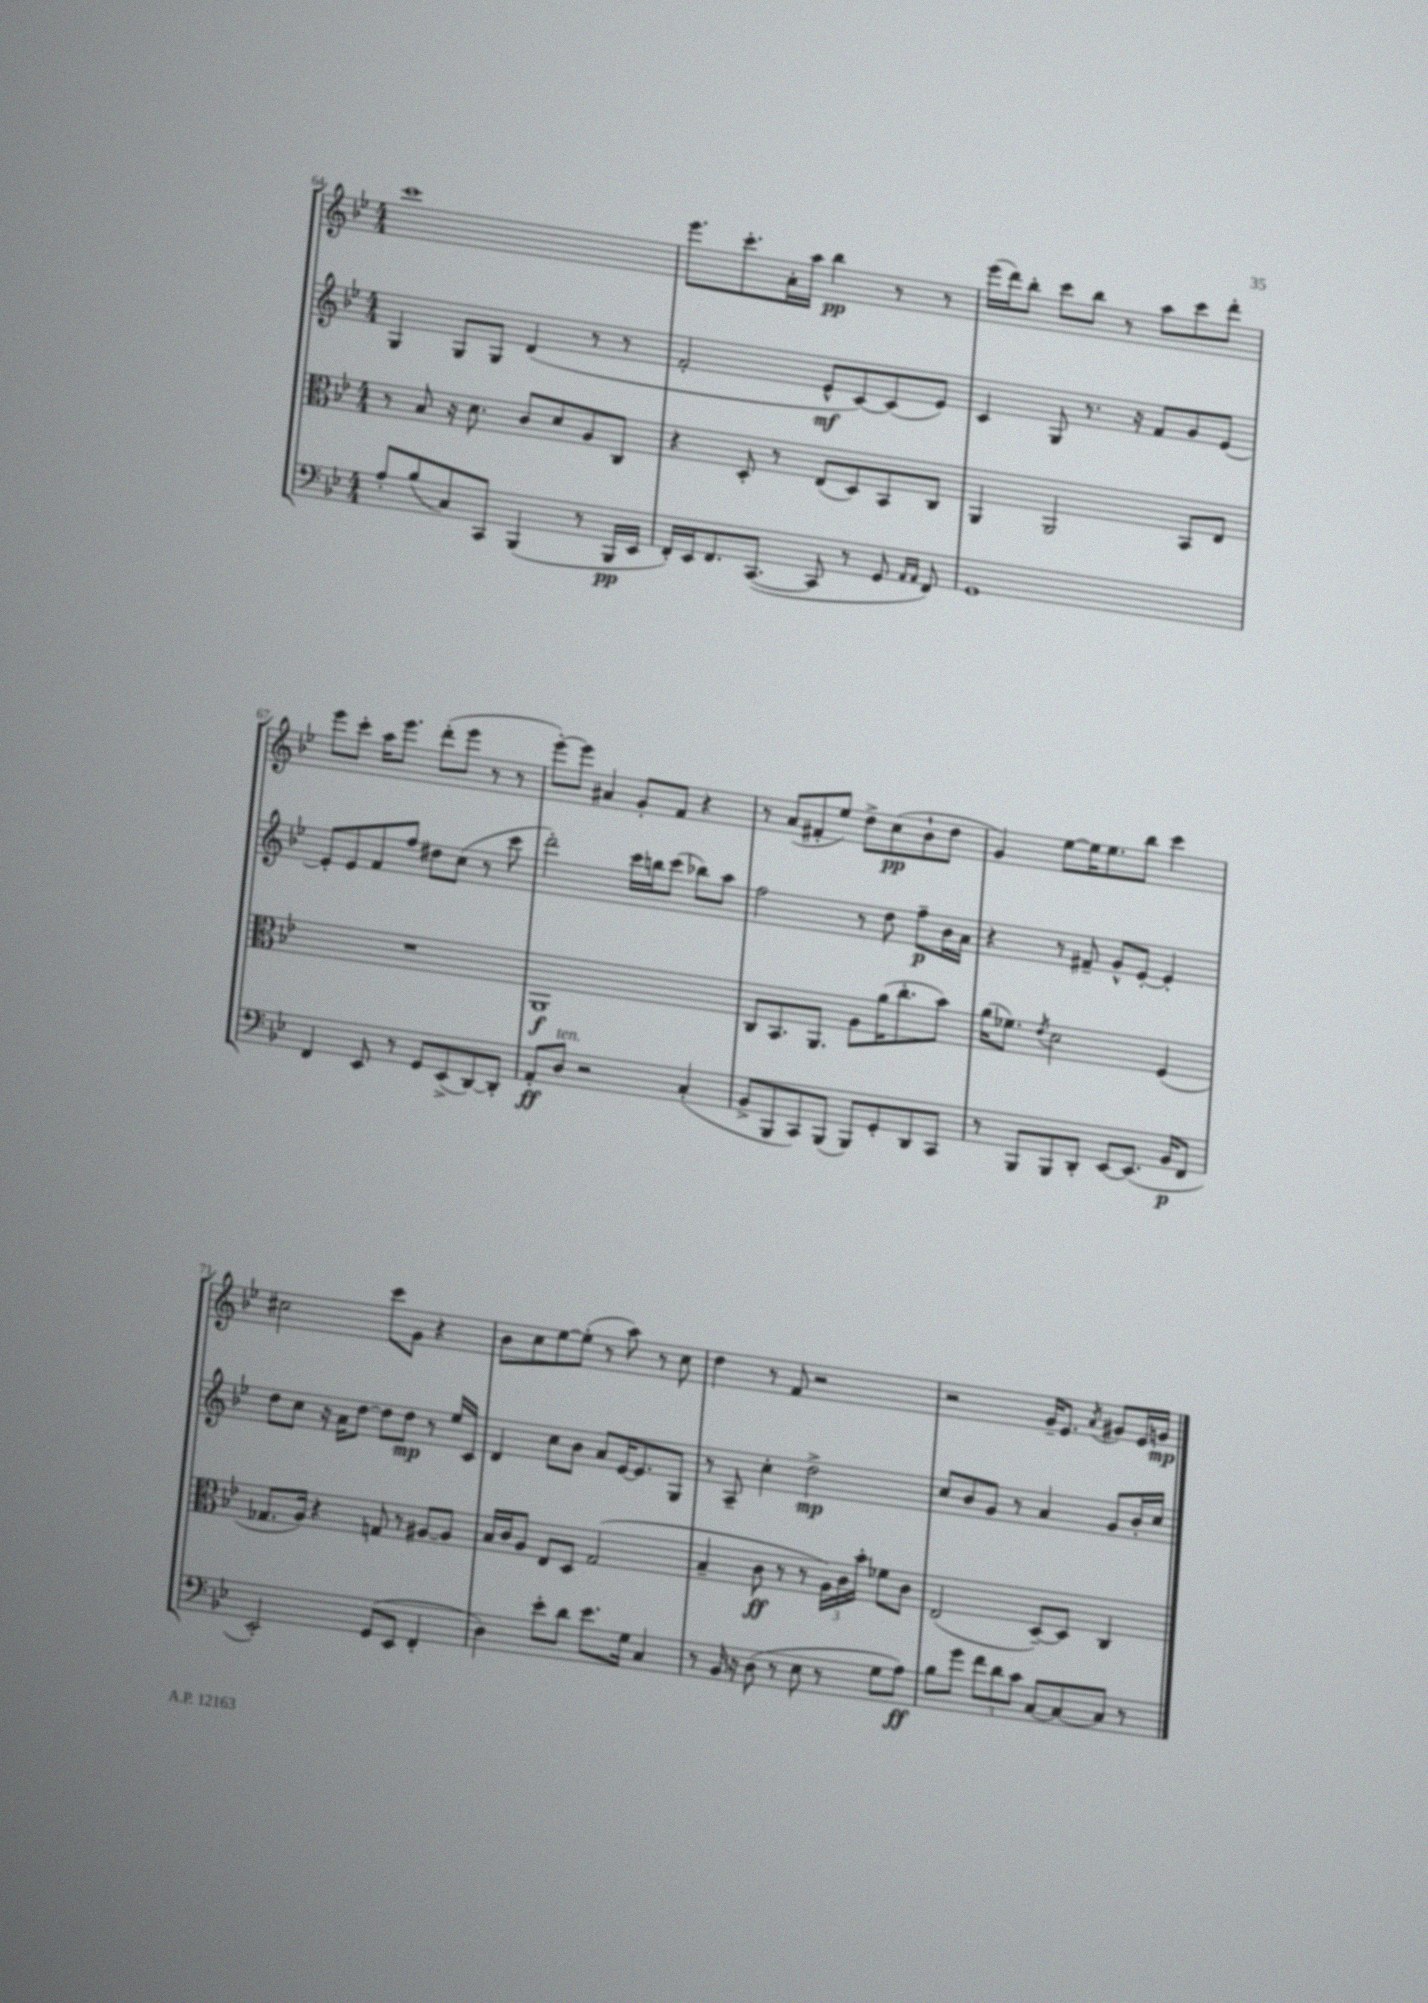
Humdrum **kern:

**kern	**kern	**kern	**kern
*staff4	*staff3	*staff2	*staff1
*clefF4	*clefC3	*clefG2	*clefG2
*k[b-e-]	*k[b-e-]	*k[b-e-]	*k[b-e-]
*M4/4	*M4/4	*M4/4	*M4/4
8A'/L	8r	4G/	1ccc
(8B-/	8B-/	.	.
8C/)	16r	8G/L	.
.	8.d\	.	.
8CC/J	.	8G/J	.
(4BBB-/	8c/L	(4d/	.
.	8d/	.	.
8r	8A/	8r	.
16BBB-/LL	8C/J	8r	.
16EE-/JJ	.	.	.
=	=	=	=
16FF'/LL)	4r	2f'/	8.eee-\L
16EE-/J	.	.	.
8.FF/	.	.	.
.	.	.	8.ccc'\
.	8D'/	.	.
([8.CC/J	.	.	.
.	8r	.	16a'\L
.	.	.	16aa\JJ
8CC/]	(8E-/L	8e-^^/L	4bb-\
8r	8D/)	[8c/)	.
8GG/	8BB-/	(8c/]	8r
16qqAA/LL	.	.	.
16qqAA/JJ	.	.	.
8FF/)	8C/J	8e-/J)	8r
=	=	=	=
1GG	4AA/	4c/	(16eee-\LL
.	.	.	16ddd\J)
.	.	.	8bb-'\J
.	2AA/	8G/	8ccc\L
.	.	8.r	8bb-\J
.	.	.	8r
.	.	16r	.
.	.	8f/L	8aa\L
.	8BB-/L	8g/	8ccc\
.	8E-/J	[8e-/J	8ddd'\J
=	=	=	=
4FF/	1r	8e-'/]L	8eee-\L
.	.	8e-/	8ccc'\J
8EE-/	.	8f/	16aa\LK
.	.	.	8.eee-\J
8r	.	8ff/J	.
8GG/L	.	8dd#\L	(8ddd'\L
(8EE-^/	.	(8cc\J	8eee-\J
[8DD/)	.	8r	8r
8DD'/]J	.	8ccc\	8r
=	=	=	=
8AA'/L	1AA	2ddd'\)	[8eee-'\L)
8D/J	.	.	8eee-\]J
2r	.	.	4a#/
.	.	16ccc\LL	8g'/L
.	.	16bb\J	.
.	.	(8ccc\J	8f/J
(4C'/	.	8bb-\L)	4r
.	.	8aa\J	.
=	=	=	=
8BB-^/L	8C/L	2ff\	8r
8BBB-/	8.BB-/	.	(8a/L
8CC/)	.	.	8f#'/
.	8.AA/J	.	.
(8BBB-/J	.	.	8ee-/J)
8BBB-/L)	8A\L	8r	8dd^\L
8GG'/	(16a\K	8dd\	(8cc\
.	8.cc'\	.	.
8DD/	.	8ff~\L	8b-`\
8CC/J	8b-\J)	16b-\L	8dd\J
.	.	16a\JJ	.
=	=	=	=
8r	(16a\LK	4r	4g/)
.	8.f-\J)	.	.
8BBB-/L	.	.	.
.	8qe-/	.	.
8BBB-/	2d\	8r	[8ee-\L
8DD'/J	.	8f#~/	16ee-\]K
.	.	.	8.ee-\
[8EE-/L	.	8g^^/L	.
(8.EE-/]J	.	[8e-'/J	8bb-\J
.	(4F/	4e-'/]	4ccc\
16BB-/LK	.	.	.
8FF/J	.	.	.
=	=	=	=
2EE-'/)	8.G-/L	8dd\L	2cc#\
.	.	8cc\J	.
.	16A/Jk)	.	.
.	4r	16r	.
.	.	16a\LK	.
.	.	[8dd\J	.
(8GG/L	8G/	8dd\]L	8ccc\L
8EE-/J	8r	8dd\J	8g\J
4FF'/	[8A#/L	8r	4r
.	8A#/]J	16ee-/LL	.
.	.	16c/JJ	.
=	=	=	=
4D\)	16B-/LL	4d/	8b-\L
.	16c/J	.	.
.	8A/J	.	8cc\
8e-'\L	8E-/L	8cc\L	[8ee-\
8d\J	8D/J	8b-\J	(8ee-'\]J
8.e-\L	(2G/	8a/L	8r
.	.	[16e-/K	8aa\)
16G\Jk	.	8.e-/]	.
4C/	.	.	8r
.	.	8G/J	8cc\
=	=	=	=
8r	4B-~/	8r	4dd\
16BB-/	.	8A~/	.
16r	.	.	.
(8D\	8c\	4cc'\	8r
8r	8r	.	8f/
8E-\	8r	2dd^\	2r
8r	24A\LL)	.	.
.	24c\	.	.
.	24b-'\JJ	.	.
8G\L	8f-\L	.	.
8A\J)	8c\J	.	.
=	=	=	=
8B-\L	(2E-/	8cc/L	2r
8g\J	.	8b-/	.
12f\L	.	8g/J	.
12d\	.	.	.
.	.	8r	.
12c\J	.	.	.
[8C/L	[8D~/L)	4a/	16g~/LK
.	.	.	8.e-/J
8C/_	8D/]J	.	.
.	.	.	8qa/
8C/]J	4C/	8g/L	8g#/L
8r	.	16b-'/L	16e-/L
.	.	16cc/JJ	16g/JJ
==	==	==	==
*-	*-	*-	*-
